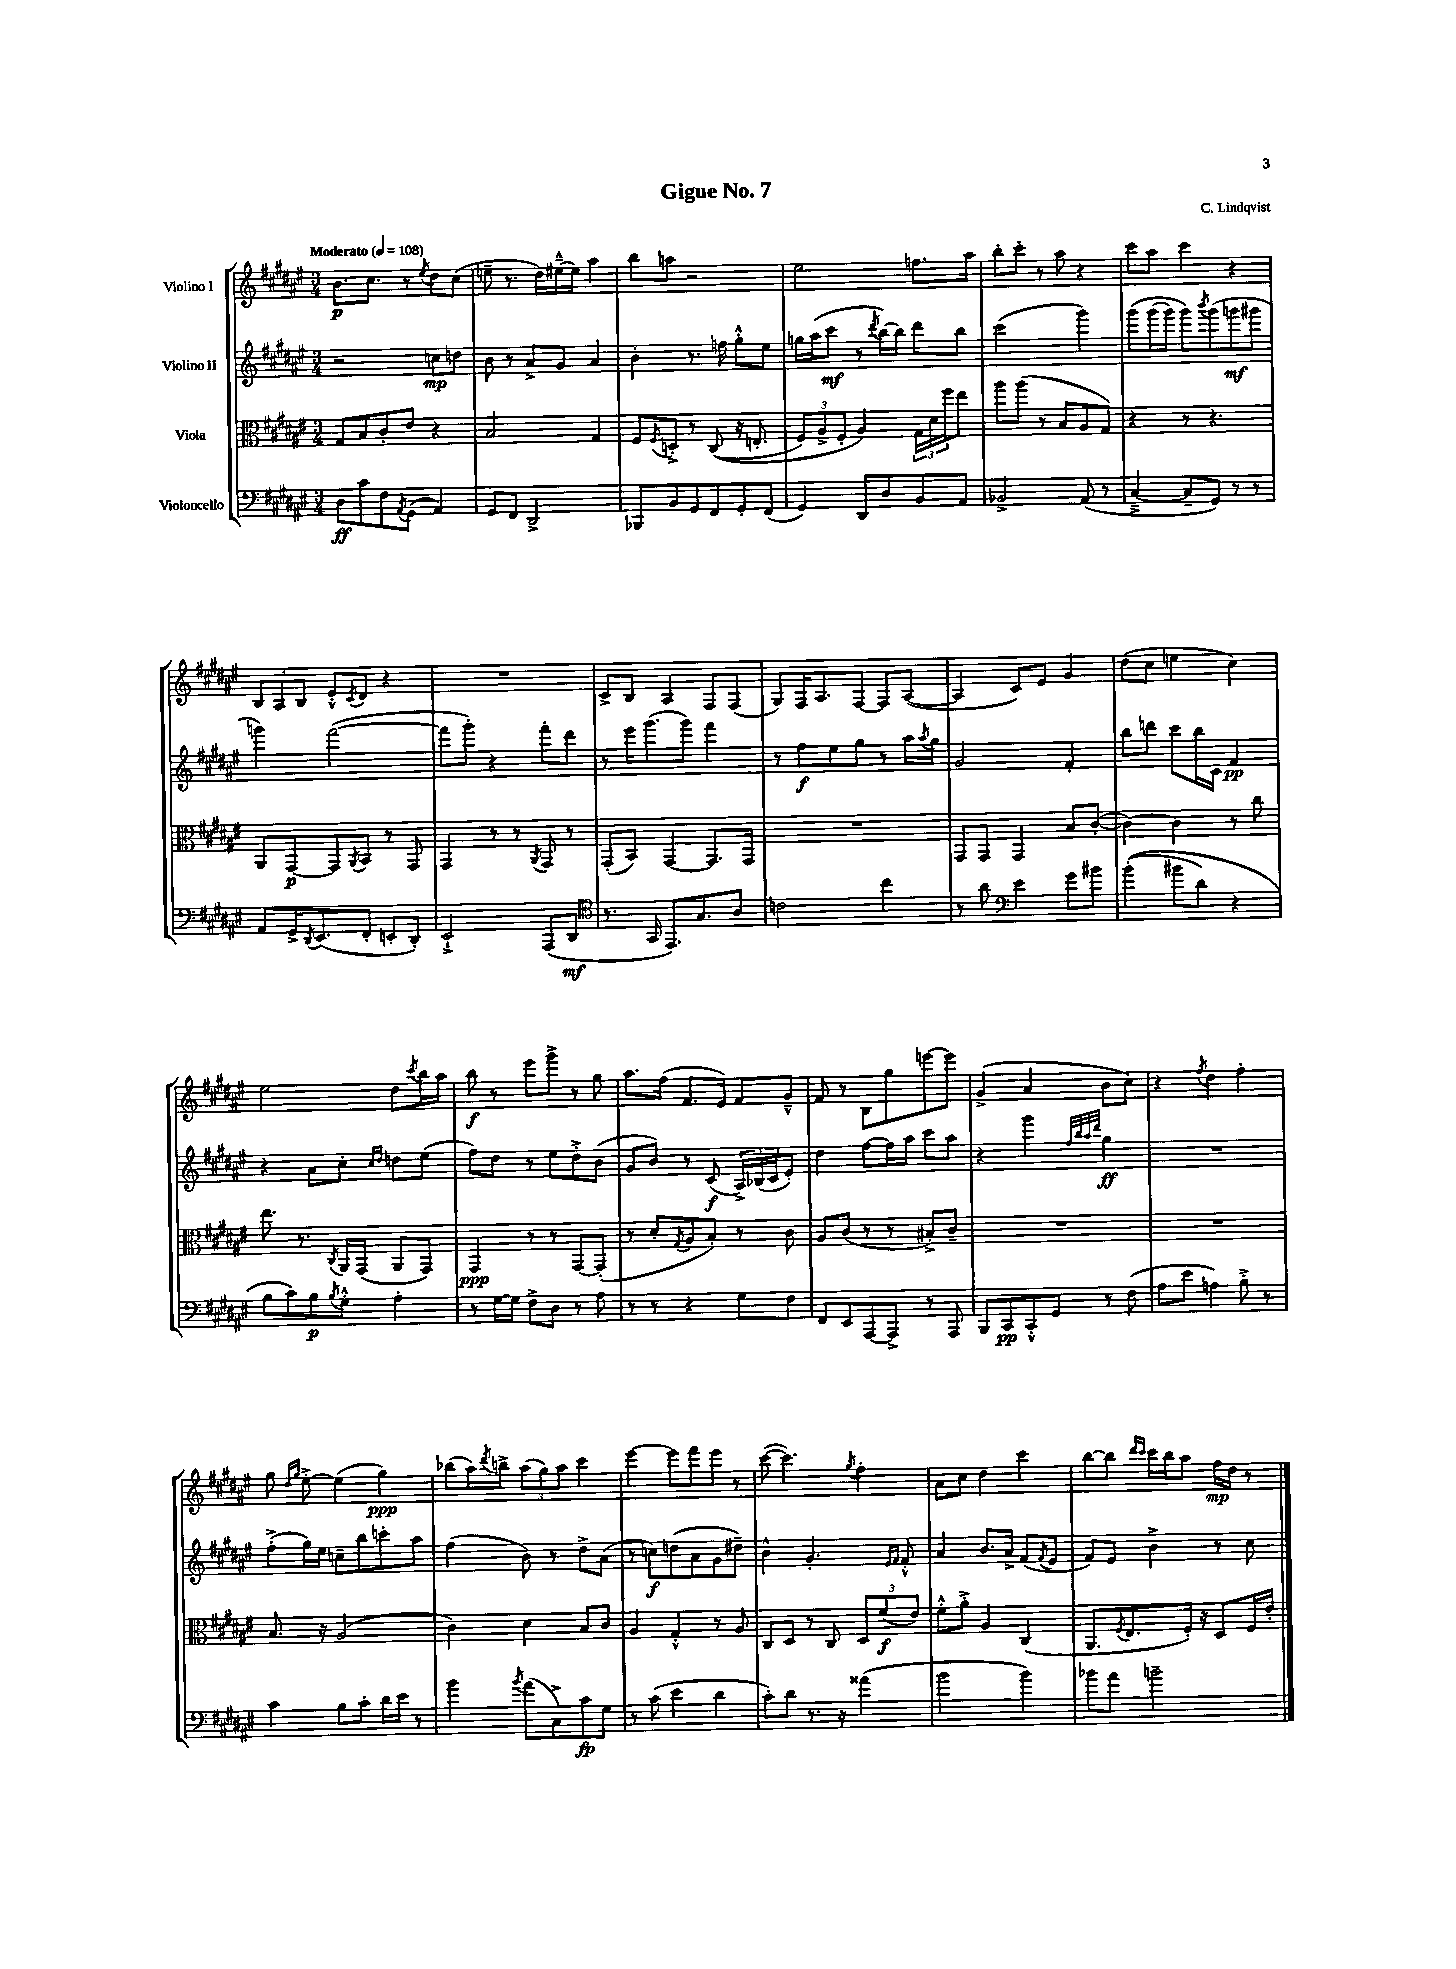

**kern	**dynam	**kern	**dynam	**kern	**dynam	**kern	**dynam
*part4	*part4	*part3	*part3	*part2	*part2	*part1	*part1
*staff4	*staff4	*staff3	*staff3	*staff2	*staff2	*staff1	*staff1
*I"Violoncello	*	*I"Viola	*	*I"Violino II	*	*I"Violino I	*
*clefF4	*	*clefC3	*	*clefG2	*	*clefG2	*
*k[f#c#g#d#a#e#]	*	*k[f#c#g#d#a#e#]	*	*k[f#c#g#d#a#e#]	*	*k[f#c#g#d#a#e#]	*
*M3/4	*	*M3/4	*	*M3/4	*	*M3/4	*
*MM108	*	*MM108	*	*MM108	*	*MM108	*
=1	=1	=1	=1	=1	=1	=1	=1
!	!	!	!	!	!	!LO:TX:a:B:t=Moderato	!
8D#\L	ff	8G#/L	.	2r	.	8.b\L	p
8c#\	.	8B/	.	.	.	.	.
.	.	.	.	.	.	8.cc#\J	.
8F#\	.	8c#'/	.	.	.	.	.
8qAA#/	.	.	.	.	.	.	.
(8GG#\J	.	8e#/J	.	.	.	8r	.
.	.	.	.	.	.	8qee#/	.
4AA#/)	.	4r	.	8ccn\L	mp	8dd#\L	.
.	.	.	.	8ddn\J	.	(8cc#\J	.
=2	=2	=2	=2	=2	=2	=2	=2
8GG#/L	.	2B/	.	8b\	.	8een~\	.
8FF#/J	.	.	.	8r	.	8.r	.
2DD#^/	.	.	.	8a#^/L	.	.	.
.	.	.	.	.	.	16dd#\LL)	.
.	.	.	.	8g#/J	.	[16ee#X~^^\	.
.	.	.	.	.	.	16ee#\JJ]	.
.	.	4G#/	.	4a#/	.	4aa#\	.
=3	=3	=3	=3	=3	=3	=3	=3
8BBB-X/L	.	8F#/L	.	4b'\	.	8bb\L	.
.	.	8qF#/	.	.	.	.	.
8BB/	.	8Dn'^/J	.	.	.	8aan\J	.
8GG#/	.	8r	.	8.r	.	2r	.
8FF#/	.	((8C#/	.	.	.	.	.
.	.	.	.	16ffn\	.	.	.
8GG#'/	.	16r	.	8gg#'^^\L	.	.	.
.	.	8.En'/	.	.	.	.	.
(8FF#/J	.	.	.	8ee#\J	.	.	.
=4	=4	=4	=4	=4	=4	=4	=4
4GG#/)	.	12F#/L)	.	16ggn\LL	.	2ee#\	.
.	.	.	.	(16aa#\J	.	.	.
.	.	12A#^/	.	.	.	.	.
.	.	.	.	8ccc#\J	mf	.	.
.	.	12F#'/J	.	.	.	.	.
8DD#/L	.	4A#/)	.	8r	.	.	.
.	.	.	.	8qddd#/	.	.	.
8D#/	.	.	.	[16bb\LL)	.	.	.
.	.	.	.	16bb\JJ]	.	.	.
8BB/	.	24G#\LL	.	8ddd#\L	.	8.ffn\L	.
.	.	24d#\	.	.	.	.	.
.	.	24ff#\J	.	.	.	.	.
8AA#/J	.	8ee#\J	.	8bb\J	.	.	.
.	.	.	.	.	.	16aa#\Jk	.
=5	=5	=5	=5	=5	=5	=5	=5
2BB-X^/	.	8aa#\L	.	(2ccc#\	.	8bb'\L	.
.	.	(8aa#\J	.	.	.	8ccc#'\J	.
.	.	8r	.	.	.	8r	.
.	.	8B/L	.	.	.	8aa#\	.
(8AA#/	.	8A#/	.	4ggg#\)	.	4r	.
8r	.	8G#/J)	.	.	.	.	.
=6	=6	=6	=6	=6	=6	=6	=6
[4C#~^/	.	4r	.	(8ggg#\L	.	8ccc#\L	.
.	.	.	.	(16ggg#\L	.	8aa#\J	.
.	.	.	.	16ggg#\JJ)	.	.	.
8C#~/L]	.	8r	.	8ggg#\L)	.	4ccc#\	.
.	.	.	.	8qbbb/	.	.	.
8GG#/J)	.	4.r	.	(8ggg#\	.	.	.
8r	.	.	.	8gggn\	mf	4r	.
8r	.	.	.	8ggg#X\J	.	.	.
!!LO:LB:g=z
=7	=7	=7	=7	=7	=7	=7	=7
8AA#/L	.	8AA#/L	.	4gggn\)	.	12B/L	.
.	.	.	.	.	.	12A#/	.
16GG#^/K	.	[8GG#/	p	.	.	.	.
.	.	.	.	.	.	12B/J	.
8qDD#/	.	.	.	.	.	.	.
(8.EE#/	.	.	.	.	.	.	.
.	.	8GG#/]	.	([2fff#\	.	8e#'^^/L	.
.	.	8qAA#/	.	.	.	8qc#/	.
8FF#'/J	.	8BB/J	.	.	.	8d#/J	.
8EEn'/L	.	8r	.	.	.	4r	.
8DD#'/J)	.	8GG#/	.	.	.	.	.
=8	=8	=8	=8	=8	=8	=8	=8
2EE#`^/	.	4GG#/	.	8fff#\L]	.	2.r	.
.	.	.	.	8ggg#'\J)	.	.	.
.	.	8r	.	4r	.	.	.
.	.	8r	.	.	.	.	.
.	.	8qAA#/	.	.	.	.	.
(8AAA#/L	.	8GG#/	.	8fff#'\L	.	.	.
8DD#/J	mf	8r	.	8ddd#\J	.	.	.
=9	=9	=9	=9	=9	=9	=9	=9
*clefC4	*	*	*	*	*	*	*
8.r	.	(8GG#'/L	.	8r	.	8c#^/L	.
.	.	8BB/J)	.	16eee#\KL	.	8B/J	.
16GG#/	.	.	.	(8.ggg#\	.	.	.
8.EE#/L)	.	[4GG#/	.	.	.	4A#/	.
.	.	.	.	8ggg#\J)	.	.	.
8.G#/	.	.	.	.	.	.	.
.	.	8.GG#/L]	.	4fff#\	.	8F#/L	.
8A#/J	.	.	.	.	.	(8F#/J	.
.	.	16GG#/Jk	.	.	.	.	.
=10	=10	=10	=10	=10	=10	=10	=10
2cn\	.	2.r	.	8r	.	8G#/L)	.
.	.	.	.	8ff#\L	f	16F#/K	.
.	.	.	.	.	.	8.A#/	.
.	.	.	.	8ee#\	.	.	.
.	.	.	.	8gg#\J	.	[8F#/J	.
4cc#\	.	.	.	8r	.	8F#/L]	.
.	.	.	.	16aa#\LL	.	([8A#/J	.
.	.	.	.	8qaa#/	.	.	.
.	.	.	.	16gg#\JJ	.	.	.
=11	=11	=11	=11	=11	=11	=11	=11
8r	.	8GG#/L	.	2g#/	.	4A#/]	.
8a#\	.	8GG#/J	.	.	.	.	.
*clefF4	*	*	*	*	*	*	*
4e#\	.	4GG#/	.	.	.	8c#/L)	.
.	.	.	.	.	.	8e#/J	.
8g#\L	.	8B/L	.	4f#'/	.	4g#/	.
8b#X\J	.	([8c#'/J	.	.	.	.	.
=12	=12	=12	=12	=12	=12	=12	=12
((4b'\	.	4c#\_)	.	8bb\L	.	(8dd#\L	.
.	.	.	.	8dddn\J	.	8cc#\J	.
8b#X\L	.	4c#\]	.	8ccc#\L	.	4een\	.
8d#\J)	.	.	.	16bb\L	.	.	.
.	.	.	.	16c#\JJ	.	.	.
4r	.	8r	.	4f#/	pp	4cc#\)	.
.	.	8cc#\	.	.	.	.	.
!!LO:LB:g=z
=13	=13	=13	=13	=13	=13	=13	=13
8B\L	.	8.ee#\	.	4r	.	2ee#\	.
8c#\)	.	.	.	.	.	.	.
.	.	8.r	.	.	.	.	.
8B\	p	.	.	8a#\L	.	.	.
8qB/	.	8qC#/	.	.	.	.	.
8G#'^^\J	.	16AA#/LL	.	8cc#'\J	.	.	.
.	.	(16GG#/JJ	.	.	.	.	.
.	.	.	.	16qqcc#/LL	.	.	.
.	.	.	.	16qqdd#/JJ	.	.	.
4A#'\	.	8AA#/L	.	8ddn\L	.	8dd#\L	.
.	.	.	.	.	.	8qccc#/	.
.	.	8GG#/J)	.	(8ee#\J	.	16bb\L	.
.	.	.	.	.	.	16aa#\JJ	.
=14	=14	=14	=14	=14	=14	=14	=14
8r	.	4GG#/	ppp	8ff#\L)	.	8bb\	f
[16G#\LL	.	.	.	8dd#\J	.	8r	.
16G#\JJ]	.	.	.	.	.	.	.
8F#^\L	.	8r	.	8r	.	8eee#\L	.
8D#\J	.	8r	.	8ee#\L	.	8ggg#^\J	.
8r	.	[8GG#/L	.	8dd#'^\	.	8r	.
8A#\	.	(8GG#'/J]	.	(8b\J	.	8gg#\	.
=15	=15	=15	=15	=15	=15	=15	=15
8r	.	8r	.	8g#/L	.	8.aa#\L	.
8r	.	8d#'/L	.	8b/J)	.	.	.
.	.	.	.	.	.	(16ff#\Jk	.
.	.	8qG#/	.	.	.	.	.
4r	.	8A#/	.	8r	.	8.f#/L	.
.	.	8B'/J)	.	(8c#/	f	.	.
.	.	.	.	.	.	16e#/Jk)	.
8G#\L	.	8r	.	24A#^/LL)	.	8f#/L	.
.	.	.	.	(24B-X/	.	.	.
.	.	.	.	24c#/J	.	.	.
8F#\J	.	8c#\	.	8e#'/J)	.	8g#~^^/J	.
=16	=16	=16	=16	=16	=16	=16	=16
8FF#/L	.	8A#/L	.	4dd#\	.	8f#/	.
8EE#/	.	(8c#/J	.	.	.	8r	.
[8AAA#/	.	8r	.	[8ff#\L	.	8B\L	.
8AAA#^/J]	.	8r	.	16ff#\L]	.	8gg#\	.
.	.	.	.	16aa#\JJ	.	.	.
8r	.	8B#X'^/L)	.	8ccc#\L	.	[8eeen\	.
8AAA#/	.	8c#~/J	.	8aa#\J	.	8eee\J]	.
=17	=17	=17	=17	=17	=17	=17	=17
8BBB/L	.	2.r	.	4r	.	(4g#^/	.
8CC#/	pp	.	.	.	.	.	.
8CC#'^^/	.	.	.	4ggg#\	.	4a#/	.
8GG#/J	.	.	.	.	.	.	.
.	.	.	.	32qqff#/LLL	.	.	.
.	.	.	.	32qqbb/	.	.	.
.	.	.	.	32qqaa#/	.	.	.
.	.	.	.	32qqddd#/JJJ	.	.	.
8r	.	.	.	4gg#\	ff	8b\L	.
(8F#\	.	.	.	.	.	8cc#\J)	.
=18	=18	=18	=18	=18	=18	=18	=18
8A#\L	.	2.r	.	2.r	.	4r	.
8e#\J	.	.	.	.	.	.	.
.	.	.	.	.	.	8qff#/	.
4An\)	.	.	.	.	.	4dd#\	.
8B'^\	.	.	.	.	.	4ff#'\	.
8r	.	.	.	.	.	.	.
!!LO:LB:g=z
=19	=19	=19	=19	=19	=19	=19	=19
4c#\	.	8.B/	.	(8ff#'^\L	.	8gg#\	.
.	.	.	.	.	.	16qqdd#/LL	.
.	.	.	.	.	.	16qqgg#/JJ	.
.	.	.	.	16gg#\L)	.	[8ee#'^\	.
.	.	16r	.	16ee#\JJ	.	.	.
8B\L	.	(2A#/	.	8ccn~\L	.	(4ee#\]	.
8c#'\J	.	.	.	8bb\	.	.	.
16d#\LL	.	.	.	8cccn'\	.	4gg#\)	ppp
16e#\JJ	.	.	.	.	.	.	.
8r	.	.	.	8aa#\J	.	.	.
=20	=20	=20	=20	=20	=20	=20	=20
4b\	.	4c#\)	.	(4ff#\	.	(8bb-X\L	.
.	.	.	.	.	.	16aa#\L)	.
.	.	.	.	.	.	8qddd#/	.
.	.	.	.	.	.	16bbn^\JJ	.
8qb/	.	.	.	.	.	.	.
(8a#\L	.	4d#\	.	8b\)	.	(12aa#\L	.
.	.	.	.	.	.	12gg#\)	.
8C#^\)	.	.	.	8r	.	.	.
.	.	.	.	.	.	12aa#\J	.
8c#\	fp	8B/L	.	8dd#^\L	.	4ccc#\	.
8G#\J	.	8c#/J	.	(8a#\J	.	.	.
=21	=21	=21	=21	=21	=21	=21	=21
8r	.	4A#/	.	8r	.	[4eee#\	.
(8c#\	.	.	.	8ccn\L)	f	.	.
4e#\	.	4G#'^^/	.	(8ddn\	.	8eee#\L]	.
.	.	.	.	8a#\	.	8fff#\	.
4d#\	.	8r	.	8g#\	.	8eee#\J	.
.	.	8A#/	.	8dd#X~\J)	.	8r	.
=22	=22	=22	=22	=22	=22	=22	=22
8c#'\L)	.	8C#/L	.	4b^^\	.	([8ccc#\	.
8d#\J	.	8D#/J	.	.	.	4.ccc#\])	.
8.r	.	8r	.	4.g#'/	.	.	.
.	.	8C#/	.	.	.	.	.
16r	.	.	.	.	.	.	.
.	.	.	.	.	.	8qgg#/	.
(4a##X\	.	12D#/L	.	.	.	4ff#'\	.
.	.	(12f#/	f	.	.	.	.
.	.	.	.	16qqe#/LL	.	.	.
.	.	.	.	16qqf#/JJ	.	.	.
.	.	.	.	8f#'^^/	.	.	.
.	.	12e#/J)	.	.	.	.	.
=23	=23	=23	=23	=23	=23	=23	=23
2b\	.	8f#'^^\L	.	4a#/	.	8a#\L	.
.	.	8a#'^\J	.	.	.	8cc#\J	.
.	.	4A#/	.	8.b/L	.	4dd#\	.
.	.	.	.	16a#^/Jk	.	.	.
4b\)	.	(4C#/	.	(8f#/L	.	4ccc#\	.
.	.	.	.	8qf#/	.	.	.
.	.	.	.	8e#/J	.	.	.
=24	=24	=24	=24	=24	=24	=24	=24
8b-X\L	.	8.AA#/L	.	8f#/L)	.	[8bb\L	.
8a#\J	.	.	.	8e#/J	.	8bb\J]	.
.	.	8qF#/	.	.	.	.	.
.	.	8.E#/	.	.	.	.	.
.	.	.	.	.	.	16qqddd#/LL	.
.	.	.	.	.	.	16qqccc#/JJ	.
2bn~\	.	.	.	4b^\	.	16ccc#\LL	.
.	.	.	.	.	.	16bb\J	.
.	.	16F#'/Jk)	.	.	.	8aa#\J	.
.	.	16r	.	.	.	.	.
.	.	8D#/L	.	8r	.	16ff#\LL	mp
.	.	.	.	.	.	16dd#\JJ	.
.	.	16F#/L	.	8cc#\	.	8r	.
.	.	16e#'/JJ	.	.	.	.	.
==	==	==	==	==	==	==	==
*-	*-	*-	*-	*-	*-	*-	*-
